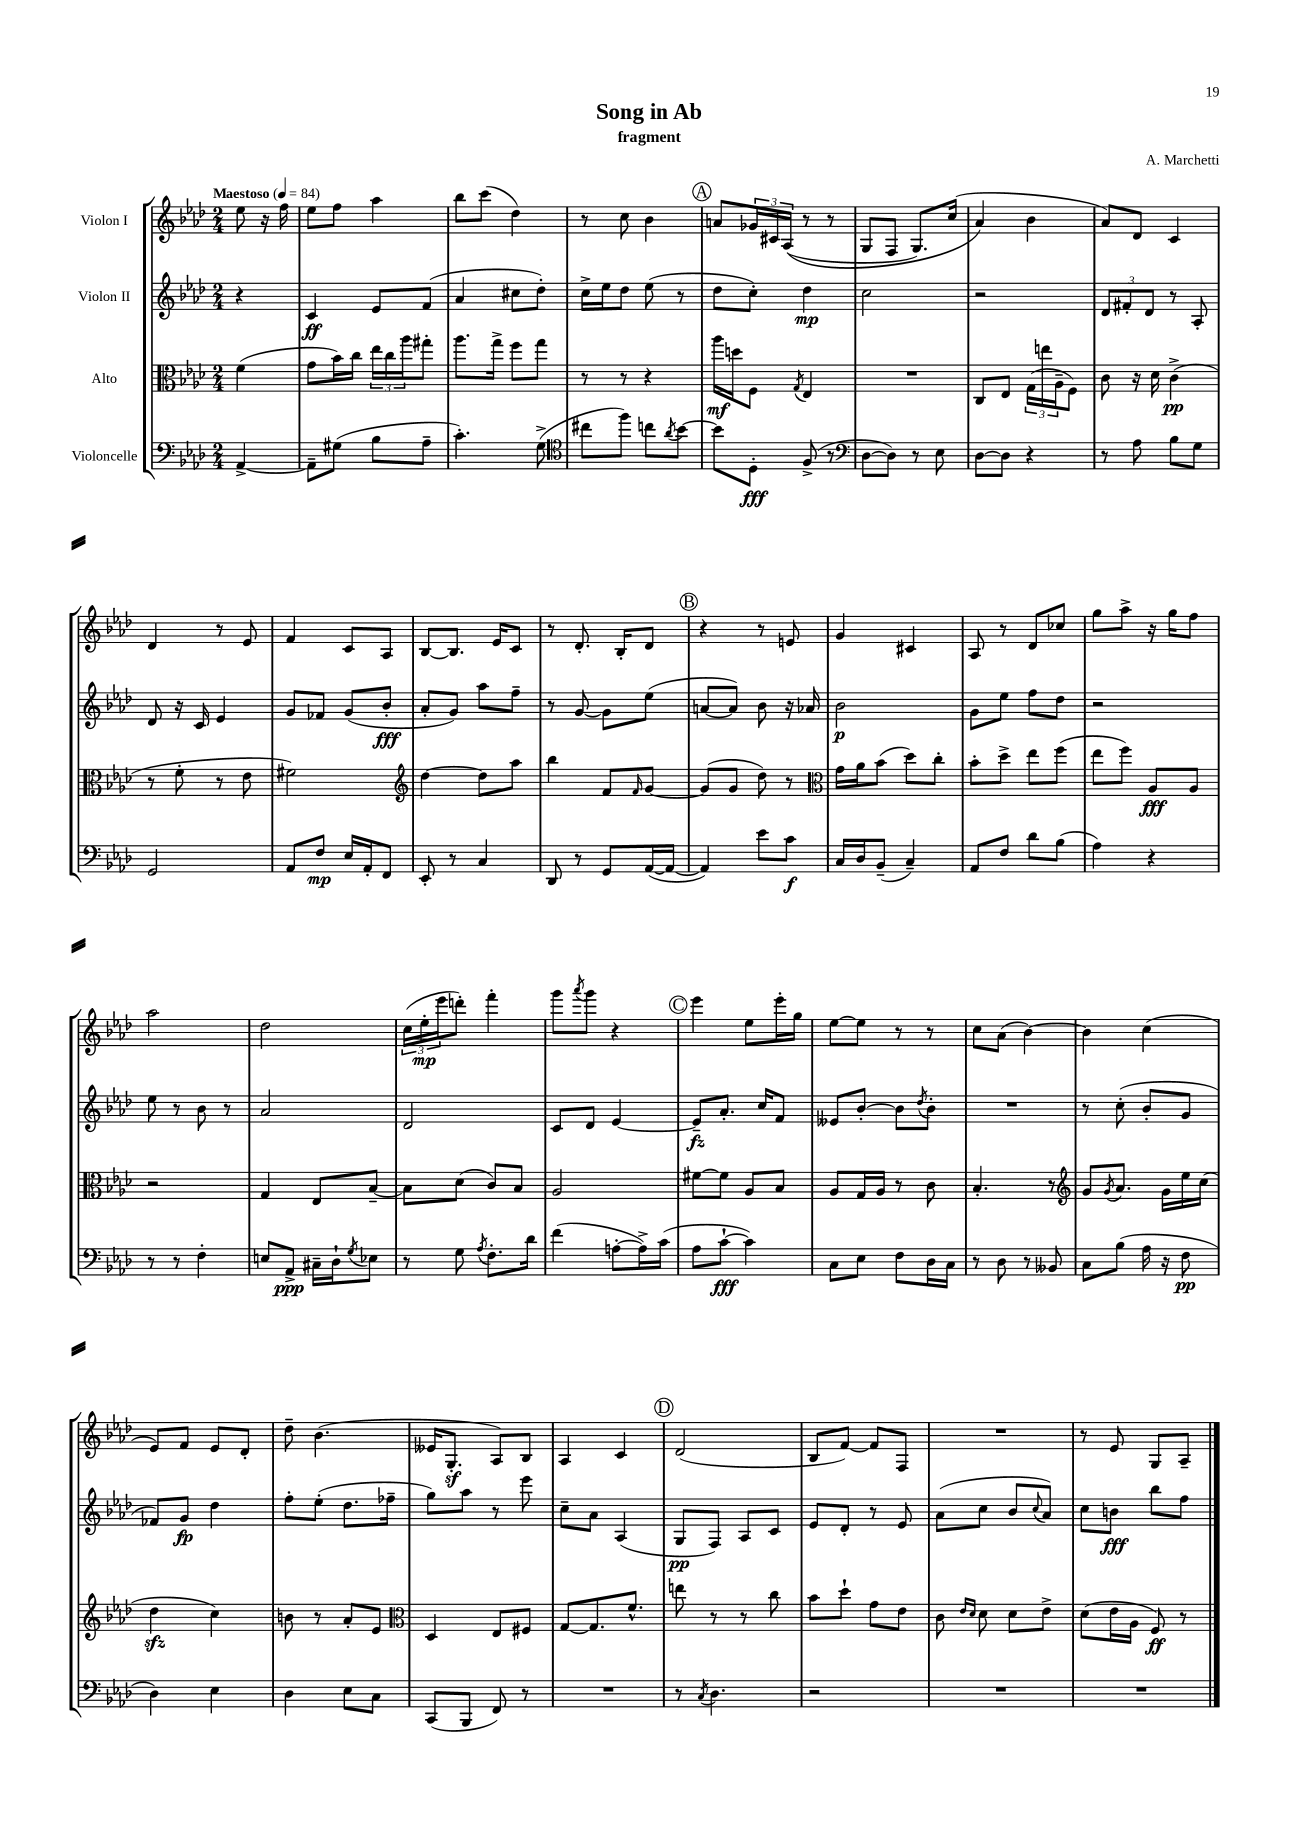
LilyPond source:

\header { title = "Song in Ab" composer = "A. Marchetti" subtitle = "fragment" }
<<
\new StaffGroup <<
\new Staff = "s0" \with { instrumentName = "Violon I" } {
    \clef treble \key aes \major \numericTimeSignature \time 2/4 \partial 4 \tempo "Maestoso" 4 = 84
    ees''8 r16 f''16 |
    ees''8 f''8 aes''4 |
    bes''8 c'''8( des''4) |
    r8 c''8 bes'4 |
    \mark \markup { \circle "A" } a'8 \tuplet 3/2 { ges'16 cis'16 aes16(\( } r8 r8 |
    g8 f8 g8.) c''16( |
    aes'4\) bes'4 |
    aes'8) des'8 c'4 |
    des'4 r8 ees'8 |
    f'4 c'8 aes8 |
    bes8~ bes8. ees'16 c'8 |
    r8 des'8.-. bes16-. des'8 |
    \mark \markup { \circle "B" } r4 r8 e'8 |
    g'4 cis'4 |
    aes8 r8 des'8 ces''8 |
    g''8 aes''8-> r16 g''16 f''8 |
    aes''2 |
    des''2 |
    \tuplet 3/2 { c''16( ees''16-.\mp ees'''16 } d'''8-.) f'''4-. |
    g'''8 \acciaccatura { aes'''8 } g'''8 r4 |
    \mark \markup { \circle "C" } ees'''4 ees''8 ees'''16-. g''16 |
    ees''8~ ees''8 r8 r8 |
    c''8 aes'8( bes'4~) |
    bes'4 c''4( |
    ees'8) f'8 ees'8 des'8-. |
    des''8-- bes'4.( |
    eeses'16 g8.-.\sf aes8) bes8 |
    aes4 c'4 |
    \mark \markup { \circle "D" } des'2( |
    bes8 f'8~) f'8 f8 |
    R2 |
    r8 ees'8 g8 aes8-- \bar "|." |
}
\new Staff = "s1" \with { instrumentName = "Violon II" } {
    \clef treble \key aes \major \numericTimeSignature \time 2/4 \partial 4
    r4 |
    c'4\ff ees'8 f'8( |
    aes'4 cis''8 des''8-.) |
    c''16-> ees''16 des''8 ees''8( r8 |
    \mark \markup { \circle "A" } des''8 c''8-.) des''4\mp |
    c''2 |
    r2 |
    \tuplet 3/2 { des'8 fis'8-. des'8 } r8 aes8-. |
    des'8 r16 c'16 ees'4 |
    g'8 fes'8 g'8( bes'8-.\fff |
    aes'8-. g'8) aes''8 f''8-- |
    r8 g'8~ g'8 ees''8( |
    \mark \markup { \circle "B" } a'8~ a'8) bes'8 r16 aes'16 |
    bes'2\p |
    g'8 ees''8 f''8 des''8 |
    r2 |
    ees''8 r8 bes'8 r8 |
    aes'2 |
    des'2 |
    c'8 des'8 ees'4~ |
    \mark \markup { \circle "C" } ees'8--\fz aes'8.-. c''16 f'8 |
    eeses'8 bes'8~-. bes'8 \acciaccatura { des''8 } bes'8-. |
    R2 |
    r8 c''8-.( bes'8-. g'8 |
    fes'8) g'8\fp des''4 |
    f''8-. ees''8-.( des''8. fes''16-- |
    g''8) aes''8 r8 ees'''8 |
    c''8-- aes'8 aes4( |
    \mark \markup { \circle "D" } g8\pp f8) aes8 c'8 |
    ees'8 des'8-. r8 ees'8 |
    aes'8( c''8 bes'8 \appoggiatura { c''8 } aes'8) |
    c''8 b'8\fff bes''8 f''8 \bar "|." |
}
\new Staff = "s2" \with { instrumentName = "Alto" } {
    \clef alto \key aes \major \numericTimeSignature \time 2/4 \partial 4
    f'4( |
    g'8 bes'16) c''16 \tuplet 3/2 { ees''16 c''16 aes''16 } gis''8-. |
    aes''8. g''16-> f''8 g''8 |
    r8 r8 r4 |
    \mark \markup { \circle "A" } aes''16\mf d''16 f8 \acciaccatura { g8 } ees4 |
    R2 |
    c8 ees8 \tuplet 3/2 { g16( e''16 aes16-- } f8) |
    c'8 r16 des'16 c'4->\pp( |
    r8 f'8-. r8 ees'8 |
    fis'2) |
    \clef treble des''4~ des''8 aes''8 |
    bes''4 f'8 \grace { f'16 } g'8~ |
    \mark \markup { \circle "B" } g'8( g'8 des''8) r8 |
    \clef alto g'16 aes'16 bes'8( des''8) c''8-. |
    bes'8-. des''8-> ees''8 f''8( |
    ees''8 f''8) aes8\fff aes8 |
    r2 |
    g4 ees8 bes8~-- |
    bes8 des'8( c'8) bes8 |
    aes2 |
    \mark \markup { \circle "C" } fis'8~ fis'8 aes8 bes8 |
    aes8 g16 aes16 r8 c'8 |
    bes4.-. r8 |
    \clef treble g'8 \acciaccatura { g'8 } aes'8. g'16 ees''16 c''16( |
    des''4\sfz c''4) |
    b'8 r8 aes'8-. ees'8 |
    \clef alto des4 ees8 fis8 |
    g8~ g8. f'8.-^ |
    \mark \markup { \circle "D" } e''8 r8 r8 c''8 |
    bes'8 des''8-! g'8 ees'8 |
    c'8 \grace { ees'16 des'16 } des'8 des'8 ees'8-> |
    des'8( ees'16 aes16 f8\ff) r8 \bar "|." |
}
\new Staff = "s3" \with { instrumentName = "Violoncelle" } {
    \clef bass \key aes \major \numericTimeSignature \time 2/4 \partial 4
    aes,4~-> |
    aes,8-- gis8( bes8 aes8-- |
    c'4.-.) g8->( |
    \clef tenor cis''8 f''8) c''8 \acciaccatura { aes'8 } bes'8~ |
    \mark \markup { \circle "A" } bes'8 des8-.\fff f8->( r8 |
    \clef bass des8~ des8) r8 ees8 |
    des8~ des8 r4 |
    r8 aes8 bes8 g8 |
    g,2 |
    aes,8 f8\mp ees16 aes,16-. f,8 |
    ees,8-. r8 c4 |
    des,8 r8 g,8 aes,16~( aes,16~ |
    \mark \markup { \circle "B" } aes,4) ees'8 c'8\f |
    c16 des16 bes,8--( c4--) |
    aes,8 f8 des'8 bes8( |
    aes4) r4 |
    r8 r8 f4-. |
    e8 aes,8->\ppp cis16-- des16-! \acciaccatura { g8 } ees8 |
    r8 g8 \acciaccatura { aes8 } f8.-. des'16 |
    f'4( a8~-. a16->) c'16( |
    \mark \markup { \circle "C" } aes8 c'8~-!\fff c'4) |
    c8 ees8 f8 des16 c16 |
    r8 des8 r8 beses,8 |
    c8 bes8( aes16 r16 f8\pp |
    des4) ees4 |
    des4 ees8 c8 |
    c,8( bes,,8 f,8) r8 |
    R2 |
    \mark \markup { \circle "D" } r8 \acciaccatura { c8 } des4. |
    r2 |
    R2 |
    R2 \bar "|." |
}
>>
>>
\layout { \context { \Score \remove "Bar_number_engraver" } }
